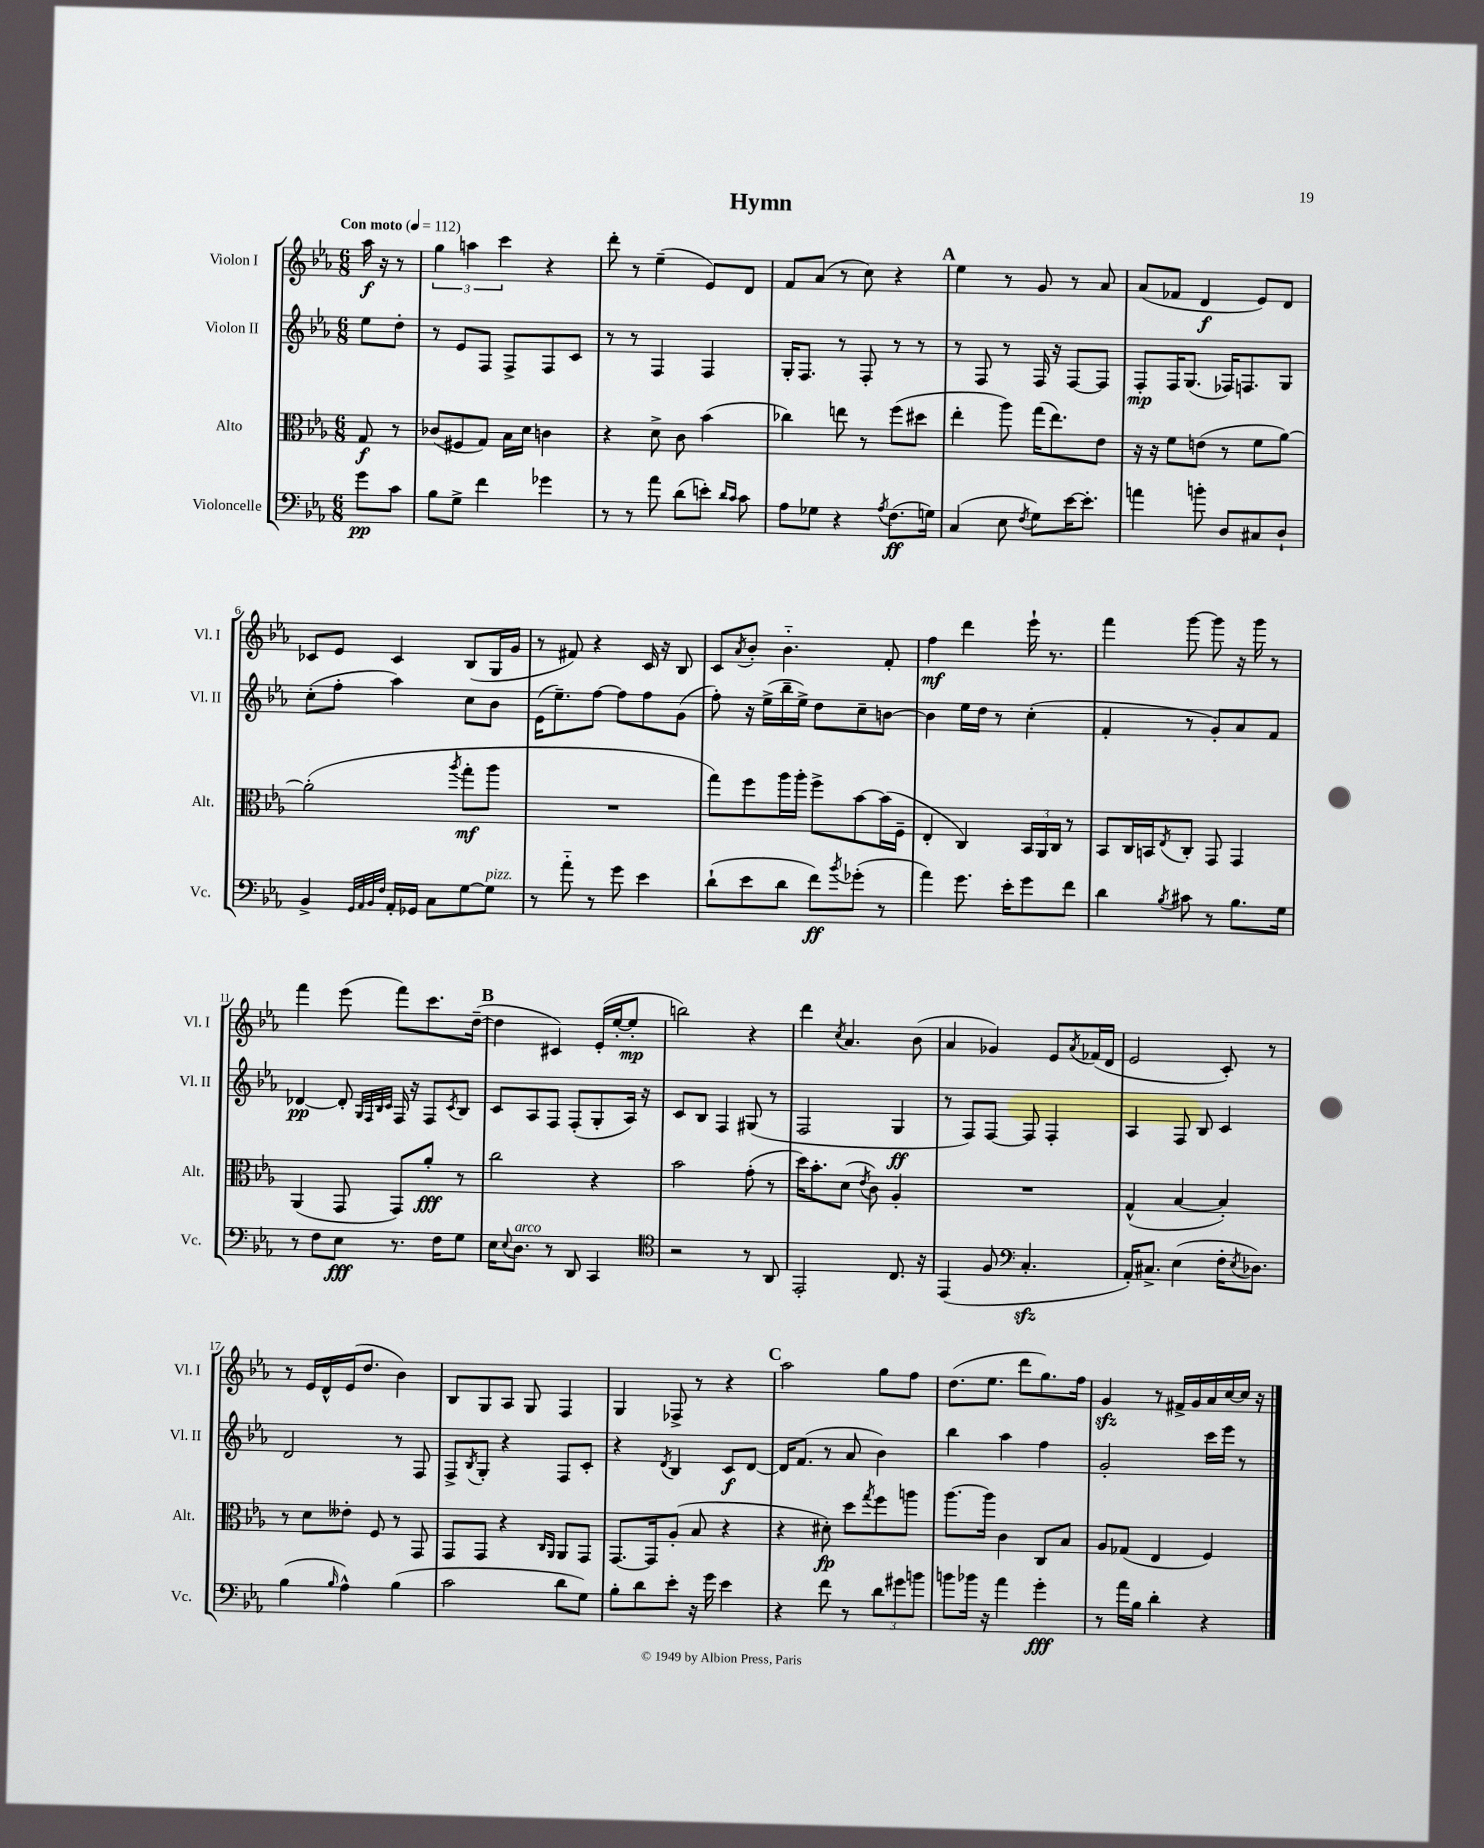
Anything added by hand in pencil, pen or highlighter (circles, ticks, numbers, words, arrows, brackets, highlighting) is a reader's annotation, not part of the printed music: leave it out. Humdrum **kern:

**kern	**kern	**kern	**kern
*staff4	*staff3	*staff2	*staff1
*clefF4	*clefC3	*clefG2	*clefG2
*k[b-e-a-]	*k[b-e-a-]	*k[b-e-a-]	*k[b-e-a-]
*M6/8	*M6/8	*M6/8	*M6/8
*MM112	*MM112	*MM112	*MM112
8g	8G	8ee-	16aa-
.	.	.	16r
8c	8r	8dd'	8r
=	=	=	=
8B-	(8c-	8r	6gg
8G^	8F#	8e-	.
.	.	.	6aa
4f	8G)	8F	.
.	.	.	6ccc
.	16B-	8F^	.
.	16d	.	.
4g-	4c	8F	4r
.	.	8c	.
=	=	=	=
8r	4r	8r	8ddd'
8r	.	8r	8r
8a-	8d^	4F	(4ee-~
(8d	8c	.	.
8e')	(4b-	4F	8e-)
16qqd	.	.	.
16qqc	.	.	.
8c	.	.	8d
=	=	=	=
8A-	4cc-)	16G'	8f
.	.	8.F	.
8G-	.	.	(8a-
4r	8ee	8r	8r
.	8r	8F'	8cc)
8qA-	.	.	.
(8.F	(8ff	8r	4r
.	8dd#	8r	.
16G)	.	.	.
=	=	=	=
(4C	4ee-'	8r	4ee-
.	.	8F	.
8E-	8aa-)	8r	8r
8qF	.	.	.
8G)	(16gg	16F	8g
.	8.ee-)	16r	.
[16e-	.	[8F	8r
8.e-']	.	.	.
.	8e-	8F]	8a-
=	=	=	=
4a	16r	8F'	(8a-
.	16r	.	.
.	8f	16F	8f-
.	.	(8.G	.
8b'	(8e	.	4d
8D	8r	16F-)	.
.	.	8.F	.
8C#	8f	.	8e-)
8D`	[8a-)	8G	8d
=	=	=	=
4BB-^	(2a-']	(8cc'	8c-
.	.	8ff'	8e-
32qqGG	.	.	.
32qqAA-	.	.	.
32qqBB-	.	.	.
32qqF	.	.	.
16AA-'	.	4aa-)	4c-
16GG-	.	.	.
8C	.	.	.
.	8qaa-	.	.
[8G	8gg'	8cc	(8B-
8G]	8aa-	8b-	16G
.	.	.	16g
=	=	=	=
8r	2.r	(16e-	8r
.	.	8.ee-~)	.
8a-'~	.	.	8f#)
8r	.	[8ff	4r
8g	.	8ff]	.
4e-	.	8ff	16c
.	.	.	16r
.	.	(8g	8B-
=	=	=	=
(8d`	8gg)	8ff')	8c
.	.	.	8qa-
8e-	8ff	16r	8b-'
.	.	(16ee-^	.
8d	16aa-	16bb-~	4.b-'~
.	16aa-'	16ee-^)	.
8f)	8ff^	8dd	.
8qb-	.	.	.
(8g-'	[8b-	8cc~	.
8r	(16b-]	[8b	8f'
.	16F~	.	.
=	=	=	=
4a-)	4E-'	4b]	4ff
8.g	4C)	16ee-	4ddd
.	.	16dd	.
.	.	8r	.
16e-'	.	.	.
8g	24BB-	(4cc'	16eee-`
.	24AA-	.	.
.	.	.	8.r
.	24C	.	.
8f	8r	.	.
=	=	=	=
4d	8BB-	4f'	4fff
.	16C	.	.
.	16BB	.	.
8qB-	8qE-	.	.
8c#	8C'	8r	[8ggg
8r	8GG	8g')	8ggg]
8.B-	4GG	8a-	16r
.	.	.	16ggg
.	.	8f	8r
16G	.	.	.
=	=	=	=
8r	(4AA-	[4d-	4fff
8F	.	.	.
8E-	8GG	8d-']	(8eee-
.	.	32qqG	.
.	.	32qqF	.
.	.	32qqB-	.
.	.	32qqc	.
8.r	8GG)	16F	8fff)
.	.	16r	.
.	8a-'	8F	8.ccc
16F	.	.	.
.	.	8qc	.
8G	8r	8B-	.
.	.	.	([16dd~
=	=	=	=
16E-	2cc	8c	4dd]
8qqE-	.	.	.
8.D	.	.	.
.	.	8A-	.
8r	.	8F	4c#)
8DD	.	(8F'	.
4CC	4r	8G'	(16e-'
.	.	.	[16ee-'
.	.	16A-)	8ee-']
.	.	16r	.
=	=	=	=
*clefC4	*	*	*
2r	2b-	8c	2bb)
.	.	8B-	.
.	.	4F	.
8r	(8g'	(8G#	4r
8AA-	8r	8r	.
=	=	=	=
2EE-'	16dd)	2F	4ddd
.	8.b-'	.	.
.	.	.	8qcc
.	(8d	.	4.a-
.	8qe-	.	.
.	8c)	.	.
8.C	4A-'	4G	.
.	.	.	(8b-
16r	.	.	.
=	=	=	=
(4EE-	2.r	8r	4a-
.	.	8F)	.
8F	.	[8F	4g-)
*clefF4	*	*	*
4.C'	.	8F]	.
.	.	4F'	8e-
.	.	.	8qa-
.	.	.	(16f-
.	.	.	16d
=	=	=	=
16AA-')	(4G^^	4A-	2e-
8.C#^	.	.	.
(4E-	[4B-	8F	.
.	.	8B-	.
16F'	4B-'])	4c	8c')
8qE-	.	.	.
8.D-)	.	.	.
.	.	.	8r
=	=	=	=
(4B-	8r	2d	8r
.	8d	.	16e-
.	.	.	16d^^
16qqB-	.	.	.
4A-^^)	8e--'	.	(16e-
.	.	.	8.dd
.	8F	.	.
(4B-	8r	8r	4b-)
.	8GG	8F	.
=	=	=	=
2c	8GG	8F^	8B-
.	.	8qB-	.
.	8GG	8G'	8G
.	4r	4r	8A-
.	.	.	8G
.	16qqC	.	.
.	16qqAA-	.	.
8d	8AA-	8F	4F
8G)	8GG	8c'	.
=	=	=	=
8B-'	[8.GG	4r	4G
8d	.	.	.
.	16GG]	.	.
.	.	8qd	.
8e-'	(8A-'	4B-	8F-^
16r	8B-	.	8r
16g	.	.	.
4e-	4r	8c	4r
.	.	[8d	.
=	=	=	=
4r	4r	16d]	2aa-
.	.	(8.f	.
8f	8d#')	8r	.
8r	8dd	8a-	.
.	8qgg	.	.
12d	8ff	4b-)	8gg
12g#	.	.	.
.	8aa	.	8ff
12b	.	.	.
=	=	=	=
8b	[8.aa-	4bb-	(8.dd
16b-	.	.	.
16r	16aa-]	.	8.ee-
4a-	4c	4aa-	.
.	.	.	8ddd
4g'	8C	4ff	8.gg)
.	8B-	.	.
.	.	.	16ff
=	=	=	=
8r	8A-	2g'	4g
16a-	(8G-	.	.
16B-	.	.	.
4d'	4E-	.	8r
.	.	.	16f#^
.	.	.	16g
4r	4F)	16ccc	16a-
.	.	16eee-	[16cc
.	.	8r	16cc]
.	.	.	16r
==	==	==	==
*-	*-	*-	*-
